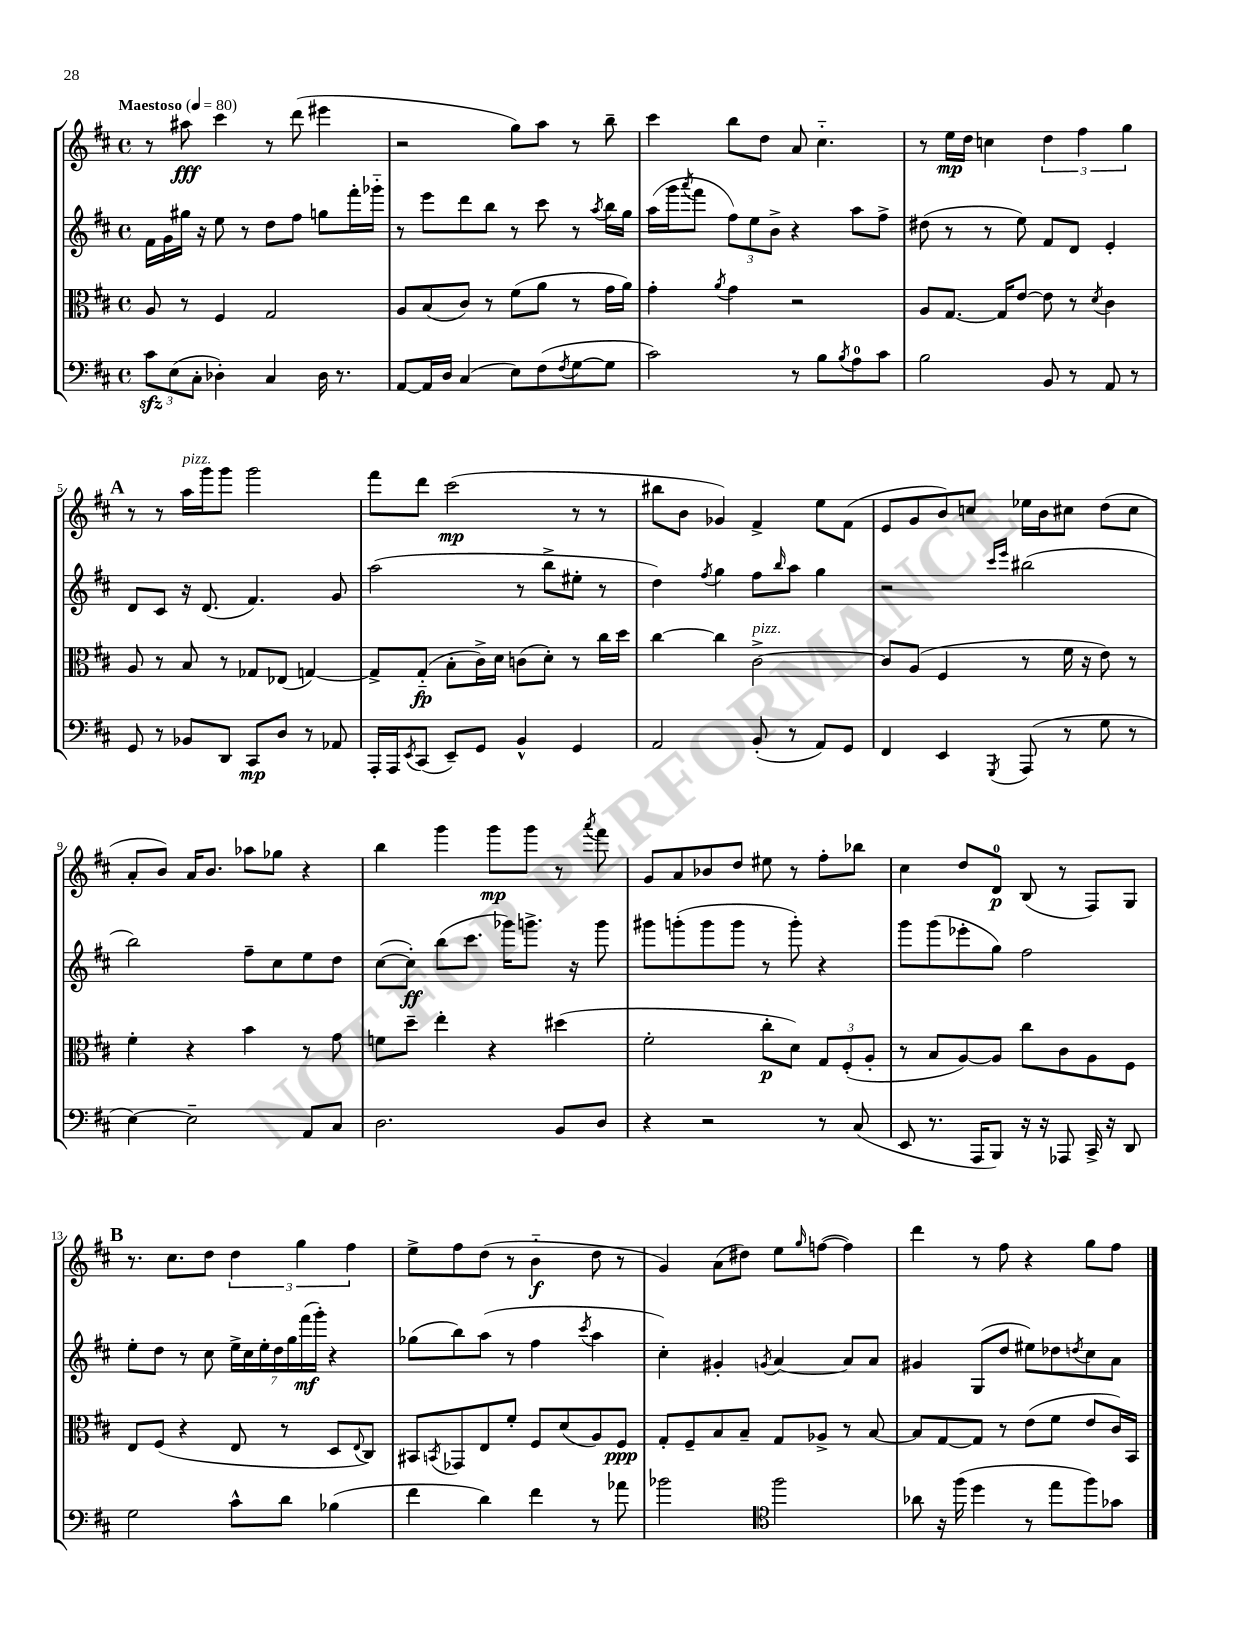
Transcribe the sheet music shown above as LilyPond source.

<<
\new StaffGroup <<
\new Staff = "s0" {
    \clef treble \key d \major \defaultTimeSignature \time 4/4 \tempo "Maestoso" 4 = 80
    r8 ais''8\fff cis'''4 r8 d'''8( eis'''4 |
    r2 g''8) a''8 r8 b''8-- |
    cis'''4 b''8 d''8 a'8 cis''4.-_ |
    r8 e''16\mp d''16 c''4 \tuplet 3/2 { d''4 fis''4 g''4 } |
    \mark \markup { \bold "A" } r8 r8 a''16^\markup { \italic "pizz." } g'''16 g'''8 g'''2 |
    fis'''8 d'''8 cis'''2\mp( r8 r8 |
    bis''8 b'8 ges'4) fis'4-> e''8 fis'8( |
    e'8 g'8 b'8) c''8 ees''16 b'16 cis''8 d''8( cis''8 |
    a'8-. b'8) a'16 b'8. aes''8 ges''8 r4 |
    b''4 g'''4 g'''8\mp g'''8 r8 \acciaccatura { a'''8 } fis'''8 |
    g'8 a'8 bes'8 d''8 eis''8 r8 fis''8-. bes''8 |
    cis''4 d''8 d'8-0\p b8( r8 fis8) g8 |
    \mark \markup { \bold "B" } r8. cis''8. d''8 \tuplet 3/2 { d''4 g''4 fis''4 } |
    e''8-> fis''8 d''8( r8 b'4-_\f d''8 r8 |
    g'4) a'8( dis''8) e''8 \grace { g''16 } f''8~( f''4) |
    d'''4 r8 fis''8 r4 g''8 fis''8 \bar "|." |
}
\new Staff = "s1" {
    \clef treble \key d \major \defaultTimeSignature \time 4/4
    fis'16 g'16 gis''16 r16 e''8 r8 d''8 fis''8 g''8 fis'''16-. ges'''16-_ |
    r8 e'''8 d'''8 b''8 r8 cis'''8 r8 \acciaccatura { a''8 } b''16 g''16 |
    a''16( g'''16 \acciaccatura { a'''8 } fis'''8 \tuplet 3/2 { fis''8) e''8 b'8-> } r4 a''8 fis''8-> |
    dis''8( r8 r8 e''8) fis'8 d'8 e'4-. |
    \mark \markup { \bold "A" } d'8 cis'8 r16 d'8.( fis'4.) g'8 |
    a''2( r8 b''8-> eis''8-. r8 |
    d''4) \acciaccatura { fis''8 } g''4 fis''8 \grace { b''16 } a''8 g''4 |
    r2 \grace { cis'''16 e'''16 } bis''2( |
    b''2) fis''8-- cis''8 e''8 d''8 |
    cis''8~( cis''8-.\ff) b''8( cis'''8. ges'''16) g'''8.-> r16 g'''8 |
    gis'''8 g'''8-.( g'''8 g'''8 r8 g'''8-.) r4 |
    g'''8 g'''8( ees'''8-. g''8) fis''2 |
    \mark \markup { \bold "B" } e''8-. d''8 r8 cis''8 \tuplet 7/4 { e''16-> cis''16 e''16-. d''16 g''16 fis'''16\mf( g'''16-.) } r4 |
    ges''8( b''8) a''8( r8 fis''4 \acciaccatura { cis'''8 } a''4 |
    cis''4-.) gis'4-. \acciaccatura { g'8 } a'4~ a'8 a'8 |
    gis'4 g8( d''8 eis''8) des''8 \acciaccatura { d''8 } cis''8 a'8 \bar "|." |
}
\new Staff = "s2" {
    \clef alto \key d \major \defaultTimeSignature \time 4/4
    a8 r8 fis4 g2 |
    a8 b8( cis'8) r8 fis'8( a'8 r8 g'16 a'16) |
    g'4-. \acciaccatura { a'8 } g'4 r2 |
    a8 g8.~ g16 e'8~ e'8 r8 \acciaccatura { d'8 } cis'4 |
    \mark \markup { \bold "A" } a8 r8 b8 r8 ges8 ees8( g4~) |
    g8-> g8-_\fp( b8-. cis'16->) d'16 c'8( d'8-.) r8 cis''16 d''16 |
    cis''4~ cis''4 cis'2~->^\markup { \italic "pizz." } |
    cis'8 a8( fis4 r8 fis'16 r16 e'8) r8 |
    fis'4-. r4 b'4 r8 g'8 |
    f'8 d''8-- e''4-. r4 dis''4( |
    fis'2-. cis''8-.\p d'8) \tuplet 3/2 { g8 fis8-.( a8-. } |
    r8 b8 a8~) a8 cis''8 cis'8 a8 fis8 |
    \mark \markup { \bold "B" } e8 fis8( r4 e8 r8 d8 \appoggiatura { e8 } cis8) |
    bis,8 \acciaccatura { b,8 } ges,8 e8 fis'8-. fis8 d'8( a8) fis8\ppp |
    g8-. fis8-- b8 b8-- g8 aes8-> r8 b8~ |
    b8 g8~ g8 r8 e'8( fis'8 e'8 cis'16) b,16 \bar "|." |
}
\new Staff = "s3" {
    \clef bass \key d \major \defaultTimeSignature \time 4/4
    \tuplet 3/2 { cis'8\sfz e8( cis8-. } des4-.) cis4 des16 r8. |
    a,8~ a,16 d16 cis4( e8) fis8( \acciaccatura { fis8 } g8~ g8 |
    cis'2) r8 b8 \acciaccatura { b8 } a8-0 cis'8 |
    b2 b,8 r8 a,8 r8 |
    \mark \markup { \bold "A" } g,8 r8 bes,8 d,8 cis,8\mp d8 r8 aes,8 |
    a,,16-. a,,16 \acciaccatura { e,8 } cis,8( e,8--) g,8 b,4-^ g,4 |
    a,2 b,8-.( r8 a,8) g,8 |
    fis,4 e,4 \acciaccatura { g,,8 } a,,8( r8 g8 r8 |
    e4~) e2-- a,8 cis8 |
    d2. b,8 d8 |
    r4 r2 r8 cis8( |
    e,8 r8. a,,16 b,,8) r16 r16 aes,,8 cis,16-> r16 d,8 |
    \mark \markup { \bold "B" } g2 cis'8-^ d'8 bes4( |
    fis'4 d'4) fis'4 r8 aes'8 |
    bes'2 \clef tenor fis''2 |
    aes'8 r16 fis''16( d''4 r8 e''8 fis''8) ges'8 \bar "|." |
}
>>
>>
